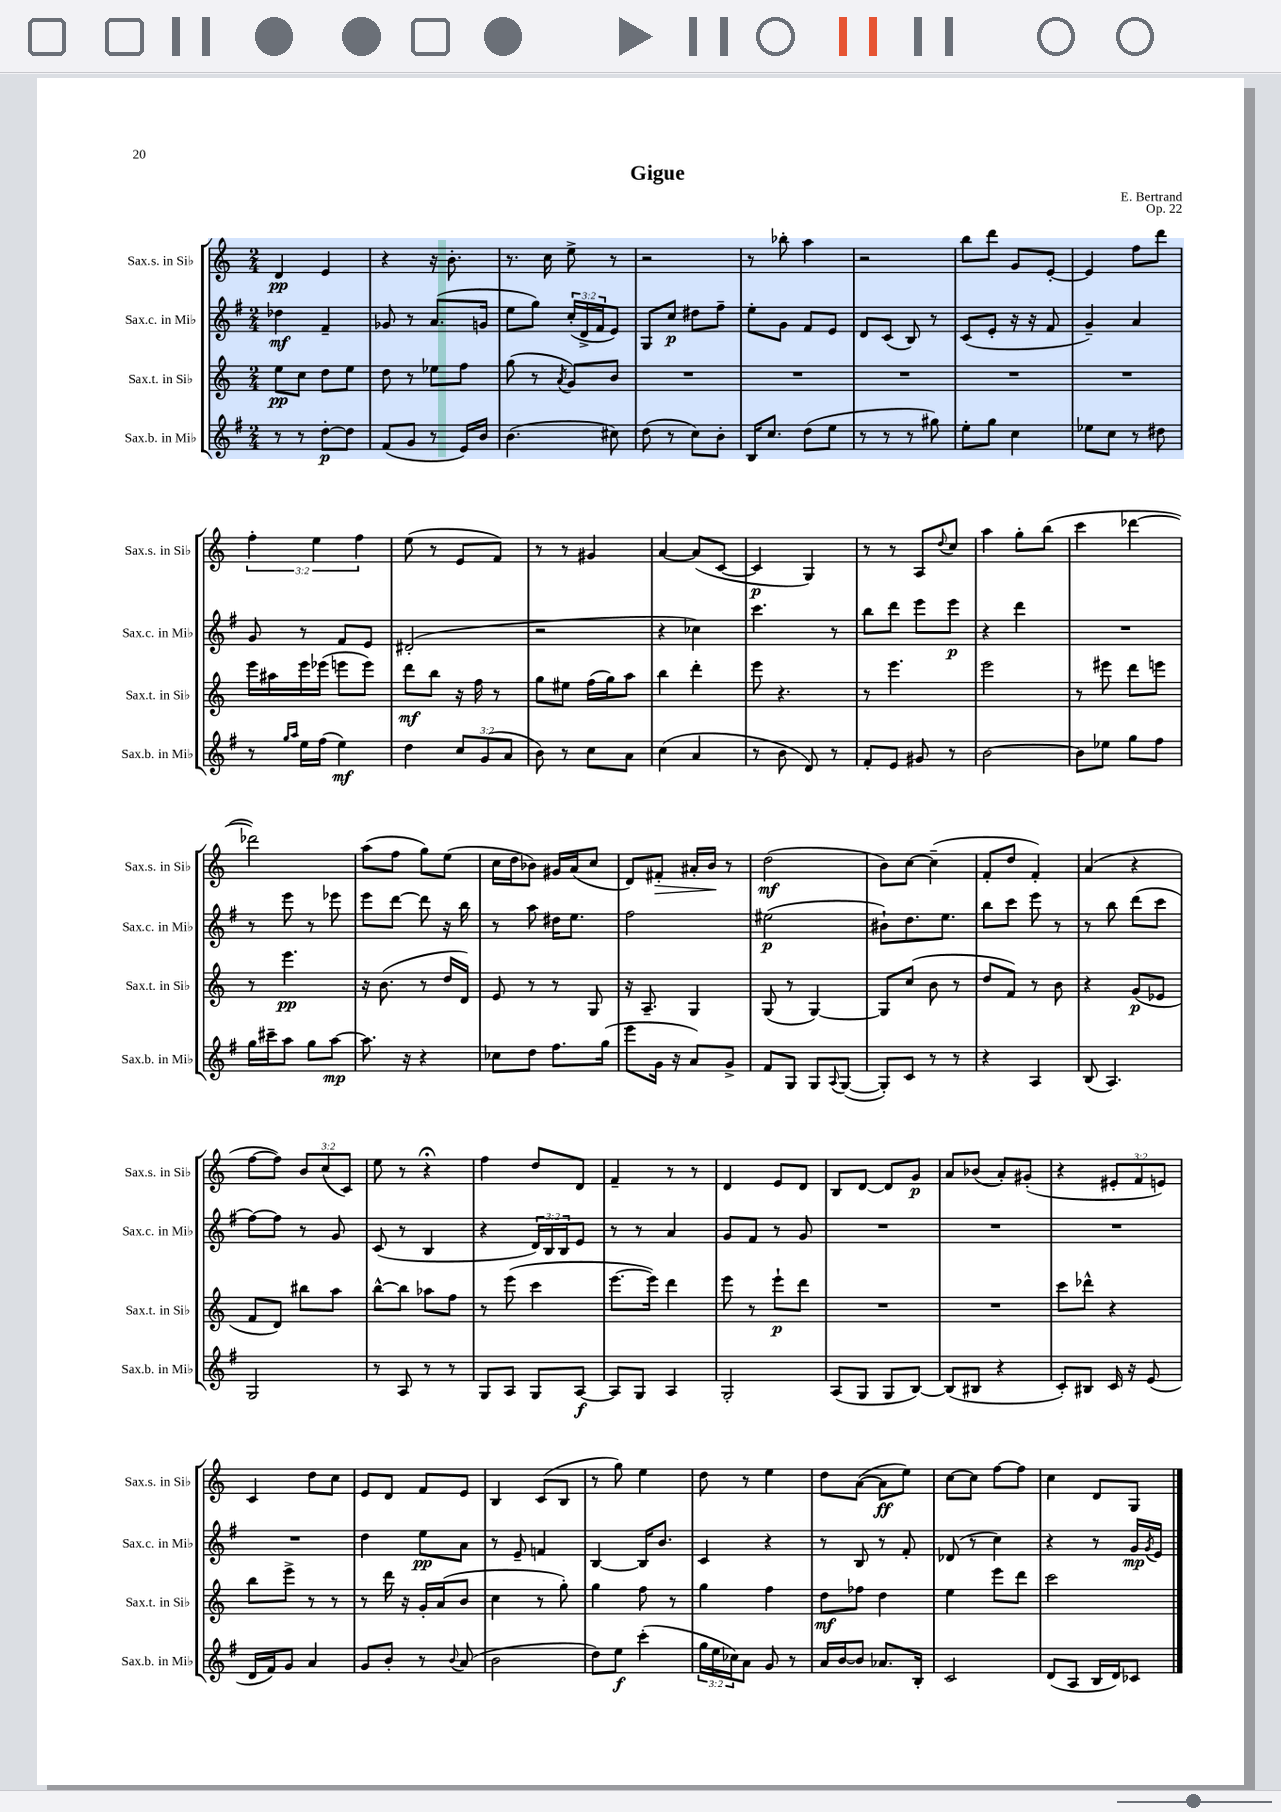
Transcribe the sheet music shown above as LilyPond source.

\header { title = "Gigue" composer = "E. Bertrand" opus = "Op. 22" }
<<
\new StaffGroup <<
\new Staff = "s0" \with { instrumentName = "Sax.s. in Sib" shortInstrumentName = "Sax.s. in Sib" } {
    \clef treble \key c \major \numericTimeSignature \time 2/4 \override Staff.TupletNumber.text = #tuplet-number::calc-fraction-text
    d'4\pp e'4 |
    r4 r16 b'8.-. |
    r8. c''16 e''8-> r8 |
    r2 |
    r8 bes''8-. a''4 |
    r2 |
    b''8 d'''8 g'8 e'8~-. |
    e'4 f''8 d'''8 |
    \tuplet 3/2 { f''4-. e''4 f''4 } |
    e''8( r8 e'8 f'8) |
    r8 r8 gis'4 |
    a'4~ a'8( c'8~ |
    c'4\p g4) |
    r8 r8 a8 \appoggiatura { d''8 } c''8 |
    a''4 g''8-. b''8( |
    c'''4 des'''4~ |
    des'''2) |
    a''8( f''8 g''8) e''8( |
    c''16 d''16 bes'8) gis'16 a'16( c''8 |
    d'8) fis'8-.\> ais'16-. b'16\! r8 |
    d''2\mf( |
    b'8) c''8~ c''4--( |
    f'8-. d''8 f'4-.) |
    a'4( r4 |
    f''8~ f''8) \tuplet 3/2 { b'8 c''8( c'8) } |
    e''8 r8 r4\fermata |
    f''4 d''8 d'8 |
    f'4-- r8 r8 |
    d'4 e'8 d'8 |
    b8 d'8~ d'8 g'8\p |
    a'8 bes'8( a'8-.) gis'8-.( |
    r4 \tuplet 3/2 { eis'8-. f'8 e'8) } |
    c'4 d''8 c''8 |
    e'8 d'8 f'8 e'8 |
    b4 c'8( b8 |
    r8 g''8) e''4 |
    d''8 r8 e''4 |
    d''8 a'8~( a'8\ff e''8) |
    c''8~ c''8 f''8~ f''8 |
    c''4 d'8 g8 \bar "|." |
}
\new Staff = "s1" \with { instrumentName = "Sax.c. in Mib" shortInstrumentName = "Sax.c. in Mib" } {
    \clef treble \key g \major \numericTimeSignature \time 2/4 \override Staff.TupletNumber.text = #tuplet-number::calc-fraction-text
    des''4\mf fis'4-- |
    ges'8 r8 a'8.( g'16 |
    e''8 g''8) \tuplet 3/2 { c''16-.( d'16-> fis'16 } e'8) |
    g8 c''8\p dis''8 fis''8-- |
    e''8-. g'8 fis'8 e'8 |
    d'8 c'8( b8) r8 |
    c'8( e'8-. r16 r16 fis'8 |
    g'4--) a'4 |
    g'8 r8 fis'8 e'8 |
    dis'2-.( |
    r2 |
    r4 ces''4) |
    c'''4. r8 |
    b''8 d'''8 e'''8 e'''8\p |
    r4 d'''4 |
    R2 |
    r8 e'''8 r8 ees'''8 |
    e'''8 d'''8~ d'''8 r16 b''16 |
    r8 a''8 dis''16 e''8. |
    fis''2 |
    eis''2\p( |
    bis'8-!) d''8. e''8. |
    b''8 c'''8 e'''8 r8 |
    r8 b''8 d'''8( c'''8 |
    fis''8~) fis''8 r8 g'8 |
    c'8( r8 b4 |
    r4 \tuplet 3/2 { d'16) b16 b16 } e'8 |
    r8 r8 a'4 |
    g'8 fis'8 r8 g'8 |
    R2 |
    R2 |
    R2 |
    R2 |
    d''4 e''8\pp a'8 |
    r8 e'8-- f'4 |
    b4~ b16 b'8. |
    c'4 r4 |
    r8 b8 r8 fis'8-. |
    des'8( r8 c''4) |
    r4 r8 g'16\mp \acciaccatura { g'8 } e'16 \bar "|." |
}
\new Staff = "s2" \with { instrumentName = "Sax.t. in Sib" shortInstrumentName = "Sax.t. in Sib" } {
    \clef treble \key c \major \numericTimeSignature \time 2/4
    e''8\pp c''8 d''8 e''8 |
    d''8 r8 ees''8 f''8 |
    g''8( r8 \acciaccatura { a'8 } g'8) b'8 |
    R2 |
    R2 |
    R2 |
    R2 |
    R2 |
    e'''16 ais''16 e'''16 ees'''16( e'''8 e'''8) |
    d'''8\mf b''8 r16 f''16 r8 |
    g''8 eis''8 f''16( g''16) a''8 |
    b''4 d'''4-. |
    e'''8 r4. |
    r8 e'''4. |
    e'''2 |
    r8 eis'''8 d'''8 e'''8 |
    r8 e'''4.\pp |
    r16 b'8.( r8 d''16 d'16) |
    e'8 r8 r8 g8 |
    r16 a8.-- g4 |
    g8( r8 g4~) |
    g8 c''8( b'8 r8 |
    d''8 f'8) r8 b'8 |
    r4 g'8\p( ees'8 |
    f'8 d'8) bis''8 a''8 |
    b''8~-^ b''8 aes''8 f''8 |
    r8 e'''8( c'''4 |
    e'''8.~ e'''16) d'''4 |
    e'''8 r8 e'''8-!\p d'''8 |
    R2 |
    R2 |
    c'''8 des'''8-^ r4 |
    b''8 e'''8-> r8 r8 |
    r8 d'''16 r16 g'16-. a'16( b'8 |
    c''4 r8 g''8-.) |
    g''4 f''8 r8 |
    g''4 f''4 |
    d''8\mf fes''8 d''4 |
    e''4 e'''8 d'''8 |
    c'''2 \bar "|." |
}
\new Staff = "s3" \with { instrumentName = "Sax.b. in Mib" shortInstrumentName = "Sax.b. in Mib" } {
    \clef treble \key g \major \numericTimeSignature \time 2/4 \override Staff.TupletNumber.text = #tuplet-number::calc-fraction-text
    r8 r8 d''8~-.\p d''8 |
    fis'8( g'8 r8 e'16) b'16 |
    b'4.( cis''8) |
    d''8( r8 c''8) b'8-. |
    b16 c''8. d''8( e''8 |
    r8 r8 r8 gis''8) |
    e''8-. g''8 c''4 |
    ees''8 c''8 r8 dis''8 |
    r8 \grace { g''16 a''16 } e''16 fis''16( e''4\mf) |
    d''4 \tuplet 3/2 { c''8 g'8( a'8 } |
    b'8) r8 c''8 a'8 |
    c''4( a'4 |
    r8 b'8 d'8) r8 |
    fis'8-. e'8 gis'8 r8 |
    b'2~ |
    b'8 ees''8 g''8 fis''8 |
    g''16 cis'''16-- a''8 g''8 a''8~\mp |
    a''8. r16 r4 |
    ces''8 d''8 fis''8. g''16( |
    e'''8 g'16 r16 a'8) g'8-> |
    fis'8 g8 g8 \appoggiatura { a8 } g8~( |
    g8-.) c'8 r8 r8 |
    r4 a4 |
    b8( a4.) |
    g2 |
    r8 a8 r8 r8 |
    g8 a8 g8 a8~\f |
    a8 g8 a4 |
    g2-. |
    a8( g8 g8 b8~) |
    b8( bis8 r4 |
    c'8-.) bis8 c'16 r16 e'8( |
    d'16 fis'16) g'8 a'4 |
    g'8 b'8-. r8 \appoggiatura { b'8 } a'8( |
    b'2 |
    d''8) e''8\f c'''4-.( |
    \tuplet 3/2 { g''16 e''16 ces''16) } a'8 g'8 r8 |
    a'16 b'16~ b'8 aes'8. b16-. |
    c'2 |
    d'8( a8 b16 d'16) ces'8 \bar "|." |
}
>>
>>
\layout { \context { \Score \remove "Bar_number_engraver" } }
